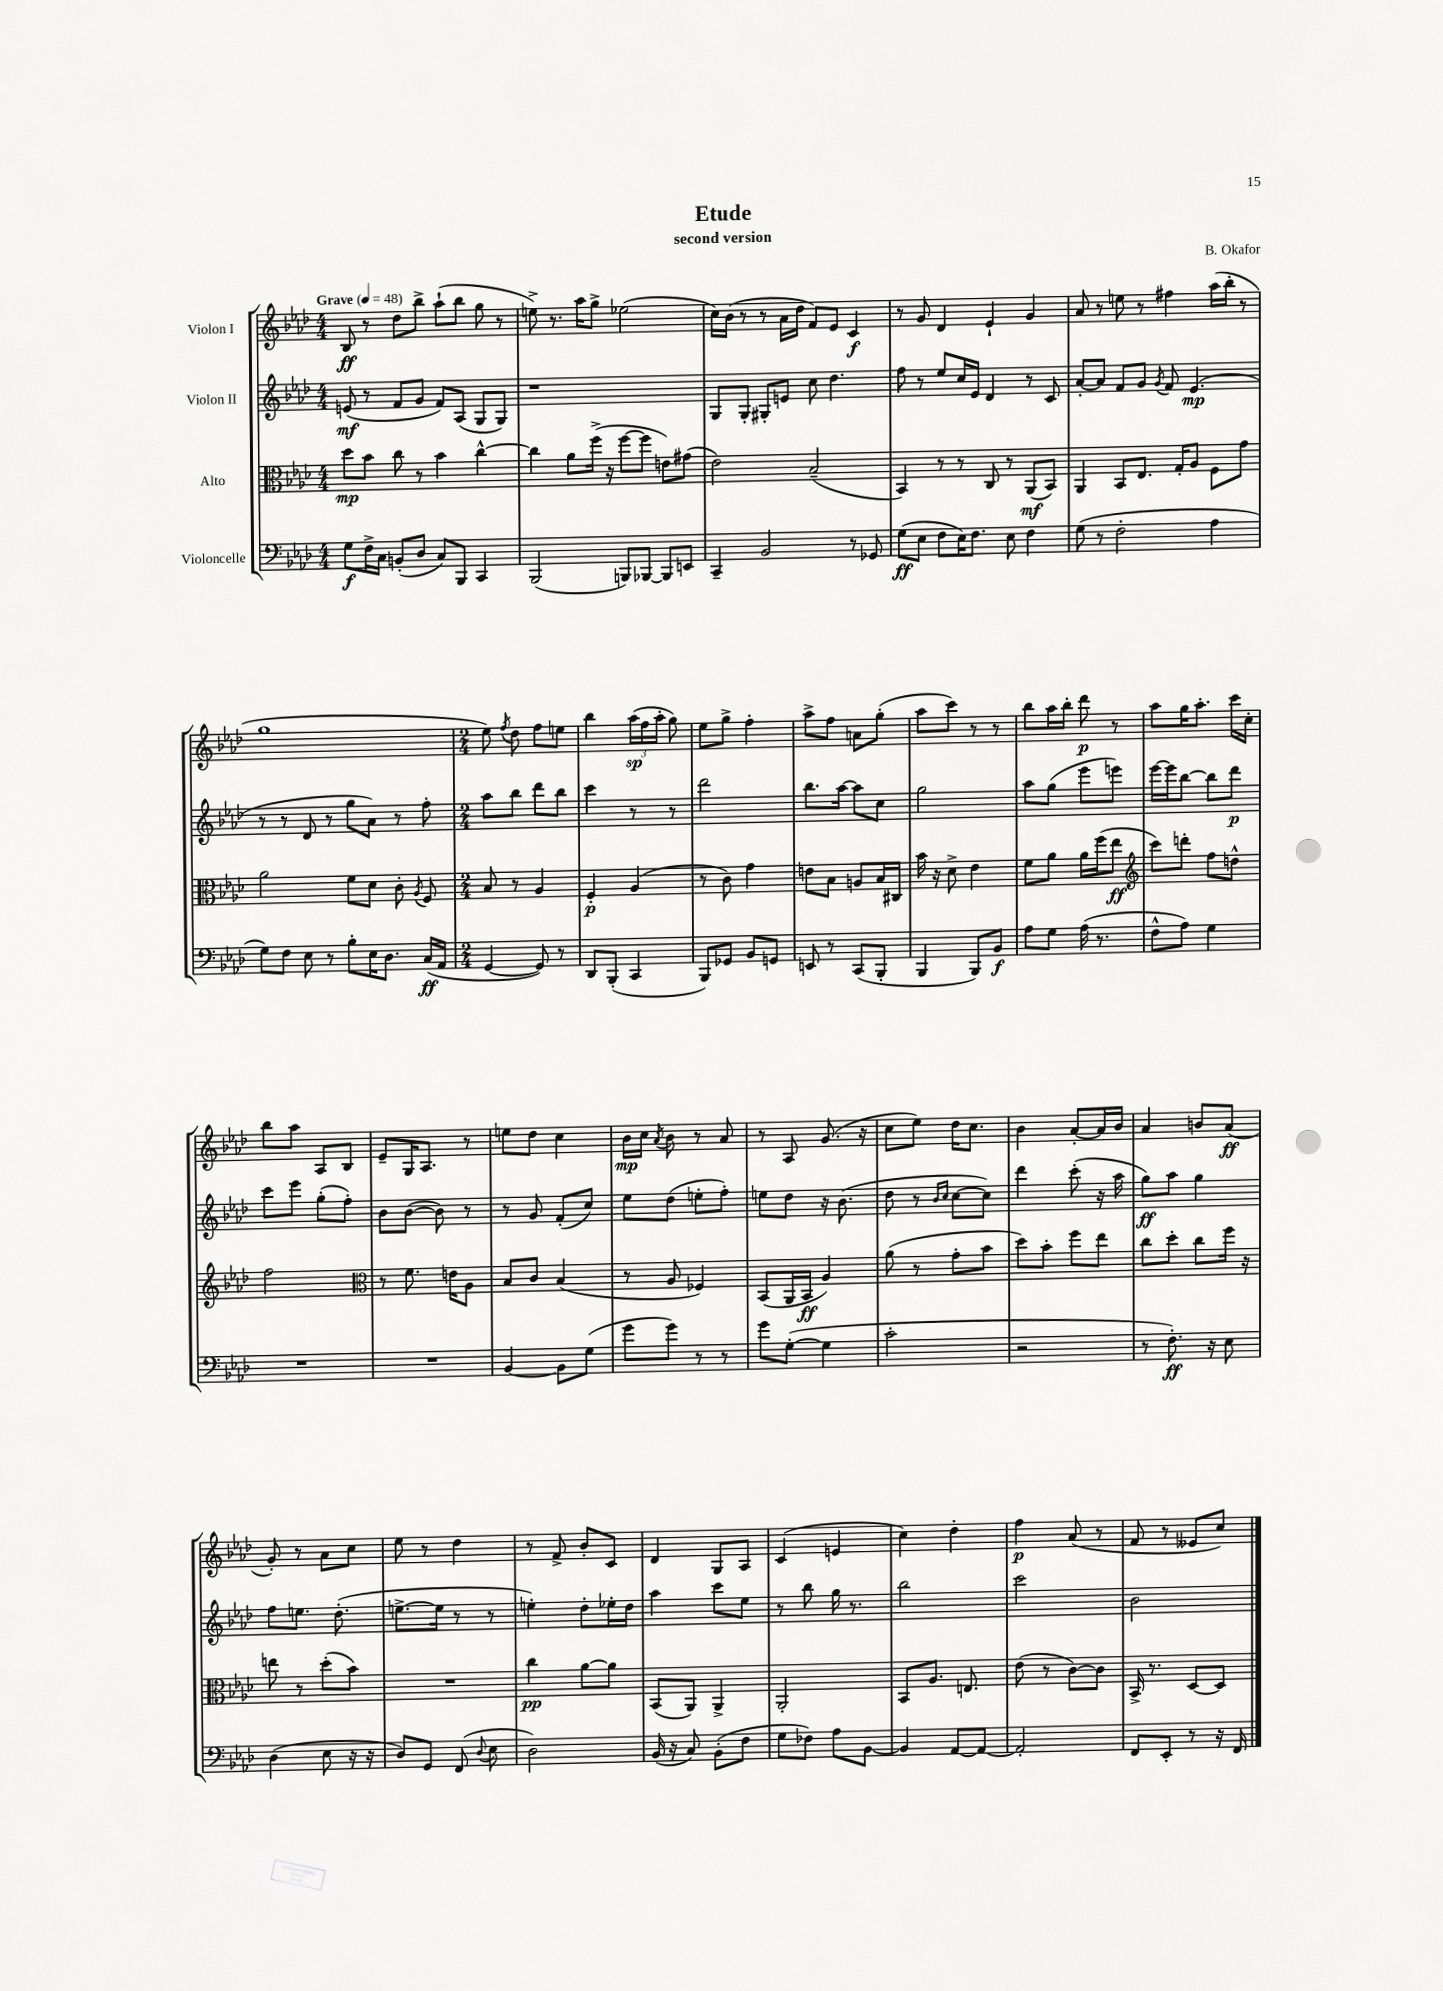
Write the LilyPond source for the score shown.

\header { title = "Etude" composer = "B. Okafor" subtitle = "second version" }
<<
\new StaffGroup <<
\new Staff = "s0" \with { instrumentName = "Violon I" } {
    \clef treble \key aes \major \numericTimeSignature \time 4/4 \tempo "Grave" 4 = 48
    \autoBeamOff bes8\ff r8 des''8[ bes''8]-> aes''8[-!( bes''8] g''8 r8 |
    e''8->) r8. aes''16[ g''8]-> ees''2( |
    c''16[) bes'16]( r8 r8 aes'16[ des''16] f'8[) ees'8] c'4\f |
    r8 g'8 des'4 ees'4-! g'4 |
    aes'8 r8 e''8 r8 fis''4 aes''16[( bes''16]-. r8 |
    g''1 |
    \numericTimeSignature \time 2/4 ees''8) \acciaccatura { f''8 } des''8 f''8[ e''8] |
    bes''4 \tuplet 3/2 { aes''16[\sp( f''16 aes''16]-. } g''8) |
    ees''8[ g''8]-> f''4-. |
    aes''8[-> f''8] a'8[ g''8]-.( |
    aes''8[ c'''8]) r8 r8 |
    bes''8[ aes''16 bes''16]-. des'''8\p r8 |
    aes''8[ g''16 aes''8.]-. c'''16[ c''16]-. |
    bes''8[ aes''8] aes8[ bes8] |
    ees'8[-- g16 aes8.] r8 |
    e''8[ des''8] c''4 |
    bes'16[\mp c''16] \acciaccatura { aes'8 } bes'8 r8 aes'8 |
    r8 aes8 g'8.( r16 |
    c''8[ ees''8]) des''16[ c''8.] |
    bes'4 aes'8[~-. aes'16 bes'16] |
    aes'4 b'8[ aes'8]\ff( |
    g'8-.) r8 aes'8[ c''8] |
    ees''8 r8 des''4 |
    r8 f'8-> bes'8[-. c'8] |
    des'4 g8[ aes8] |
    c'4( e'4 |
    c''4) des''4-. |
    f''4\p aes'8( r8 |
    f'8 r8 eeses'8[ c''8]) \bar "|." |
}
\new Staff = "s1" \with { instrumentName = "Violon II" } {
    \clef treble \key aes \major \numericTimeSignature \time 4/4
    \autoBeamOff e'8\mf( r8 f'8[ g'8] f'8[) aes8]( g8[ g8]) |
    r1 |
    g8[ g8]-. gis8[-. e'8] c''8 des''4. |
    f''8 r8 ees''8[ c''16 ees'16] des'4 r8 c'8 |
    aes'8[~-. aes'8] f'8[ g'8] \acciaccatura { g'8 } f'8 ees'4.\mp( |
    r8 r8 des'8 r8 g''8[ aes'8]) r8 f''8-. |
    \numericTimeSignature \time 2/4 aes''8[ bes''8] des'''8[ bes''8] |
    c'''4 r8 r8 |
    des'''2 |
    bes''8.[ aes''16]~ aes''8[ c''8] |
    g''2 |
    aes''8[ g''8]( ees'''8[ e'''8]) |
    ees'''16[~ ees'''16 bes''8]~ bes''8[ des'''8]\p |
    c'''8[ ees'''8] g''8[-.( f''8]-.) |
    bes'8[ bes'8]~( bes'8) r8 |
    r8 g'8 f'8[-.( c''8]) |
    ees''8[ des''8]( e''8[-. f''8]-.) |
    e''8[ des''8] r16 bes'8.( |
    des''8 r8 \grace { bes'16[ c''16] } c''8[~ c''8]) |
    des'''4 c'''8-.( r16 aes''16 |
    g''8[\ff) aes''8] g''4 |
    f''8[ e''8.] des''8.-.( |
    e''8.[~-> e''16] r8 r8 |
    e''4-.) des''8[-. ees''16-. des''16] |
    aes''4 c'''8[ ees''8] |
    r8 bes''8 g''16 r8. |
    bes''2 |
    c'''2 |
    bes'2 \bar "|." |
}
\new Staff = "s2" \with { instrumentName = "Alto" } {
    \clef alto \key aes \major \numericTimeSignature \time 4/4
    \autoBeamOff des''8[\mp bes'8] c''8 r8 bes'4 c''4~-^ |
    c''4 aes'8[ f''16]->( r16 f''8[~ f''8] e'8[) gis'8]( |
    ees'2) bes2--( |
    bes,4) r8 r8 c8 r8 aes,8[\mf( bes,8]) |
    aes,4 bes,8[ ees8.] g16[-. aes8] f8[ g'8] |
    aes'2 f'8[ des'8] c'8-. \acciaccatura { aes8 } f8 |
    \numericTimeSignature \time 2/4 bes8 r8 aes4 |
    f4-.\p aes4( |
    r8 c'8) g'4 |
    e'8[ bes8] a8[ bes16 cis16] |
    bes'16 r16 des'8-> ees'4 |
    f'8[ aes'8] aes'16[ f''16( ees''8]\ff |
    \clef treble c'''8[) d'''8]-. f''8[ d''8]-^ |
    f''2 |
    \clef alto r8 f'8. e'16[ aes8] |
    bes8[ c'8] bes4( |
    r8 aes8 fes4) |
    bes,8[( aes,16 bes,16]\ff aes4) |
    aes'8( r8 g'8[-. bes'8] |
    des''8[) bes'8]-. f''8[ ees''8] |
    c''8[ des''8]-. c''8[ f''16] r16 |
    e''8 r8 des''8[-.( bes'8]) |
    R2 |
    c''4\pp aes'8[~ aes'8] |
    bes,8[( aes,8]) aes,4-> |
    aes,2-. |
    bes,8[ aes8.] e8. |
    ees'8( r8 c'8[~) c'8] |
    bes,16-> r8. des8[~ des8] \bar "|." |
}
\new Staff = "s3" \with { instrumentName = "Violoncelle" } {
    \clef bass \key aes \major \numericTimeSignature \time 4/4
    \autoBeamOff g8[\f f16-> c16] b,8[-.( des8] c8[) bes,,8] c,4 |
    bes,,2( b,,8[) bes,,8]~ bes,,8[ e,8] |
    c,4-- bes,2 r8 ges,8 |
    g8[\ff( ees8] f8[ ees16) f8.] ees8 f4 |
    g8( r8 f2-. aes4 |
    g8[) f8] ees8 r8 bes8[-. ees16 des8.] c16[\ff( aes,16] |
    \numericTimeSignature \time 2/4 g,4~ g,8) r8 |
    des,8[ bes,,8]-.( c,4 |
    bes,,8[) ges,8] bes,8[ g,8] |
    e,8 r8 c,8[( bes,,8]-. |
    bes,,4 bes,,8[) bes,8]\f |
    aes8[ g8] aes16( r8. |
    f8[-^ aes8]) g4 |
    R2 |
    R2 |
    bes,4~ bes,8[ g8]( |
    g'8[ g'8]) r8 r8 |
    g'8[ g8]~-.( g4 |
    c'2-. |
    r2 |
    r8 f8.-.\ff) r16 ees8 |
    des4( ees8 r16 r16 |
    des8[) g,8] f,8( \appoggiatura { des8 } ees8 |
    des2) |
    bes,16( r16 c8) bes,8[-.( f8] |
    g8[ fes8]) aes8[ bes,8]~ |
    bes,4 aes,8[~ aes,8]~ |
    aes,2-. |
    f,8[ ees,8]-. r8 r16 f,16 \bar "|." |
}
>>
>>
\layout { \context { \Score \remove "Bar_number_engraver" } }
